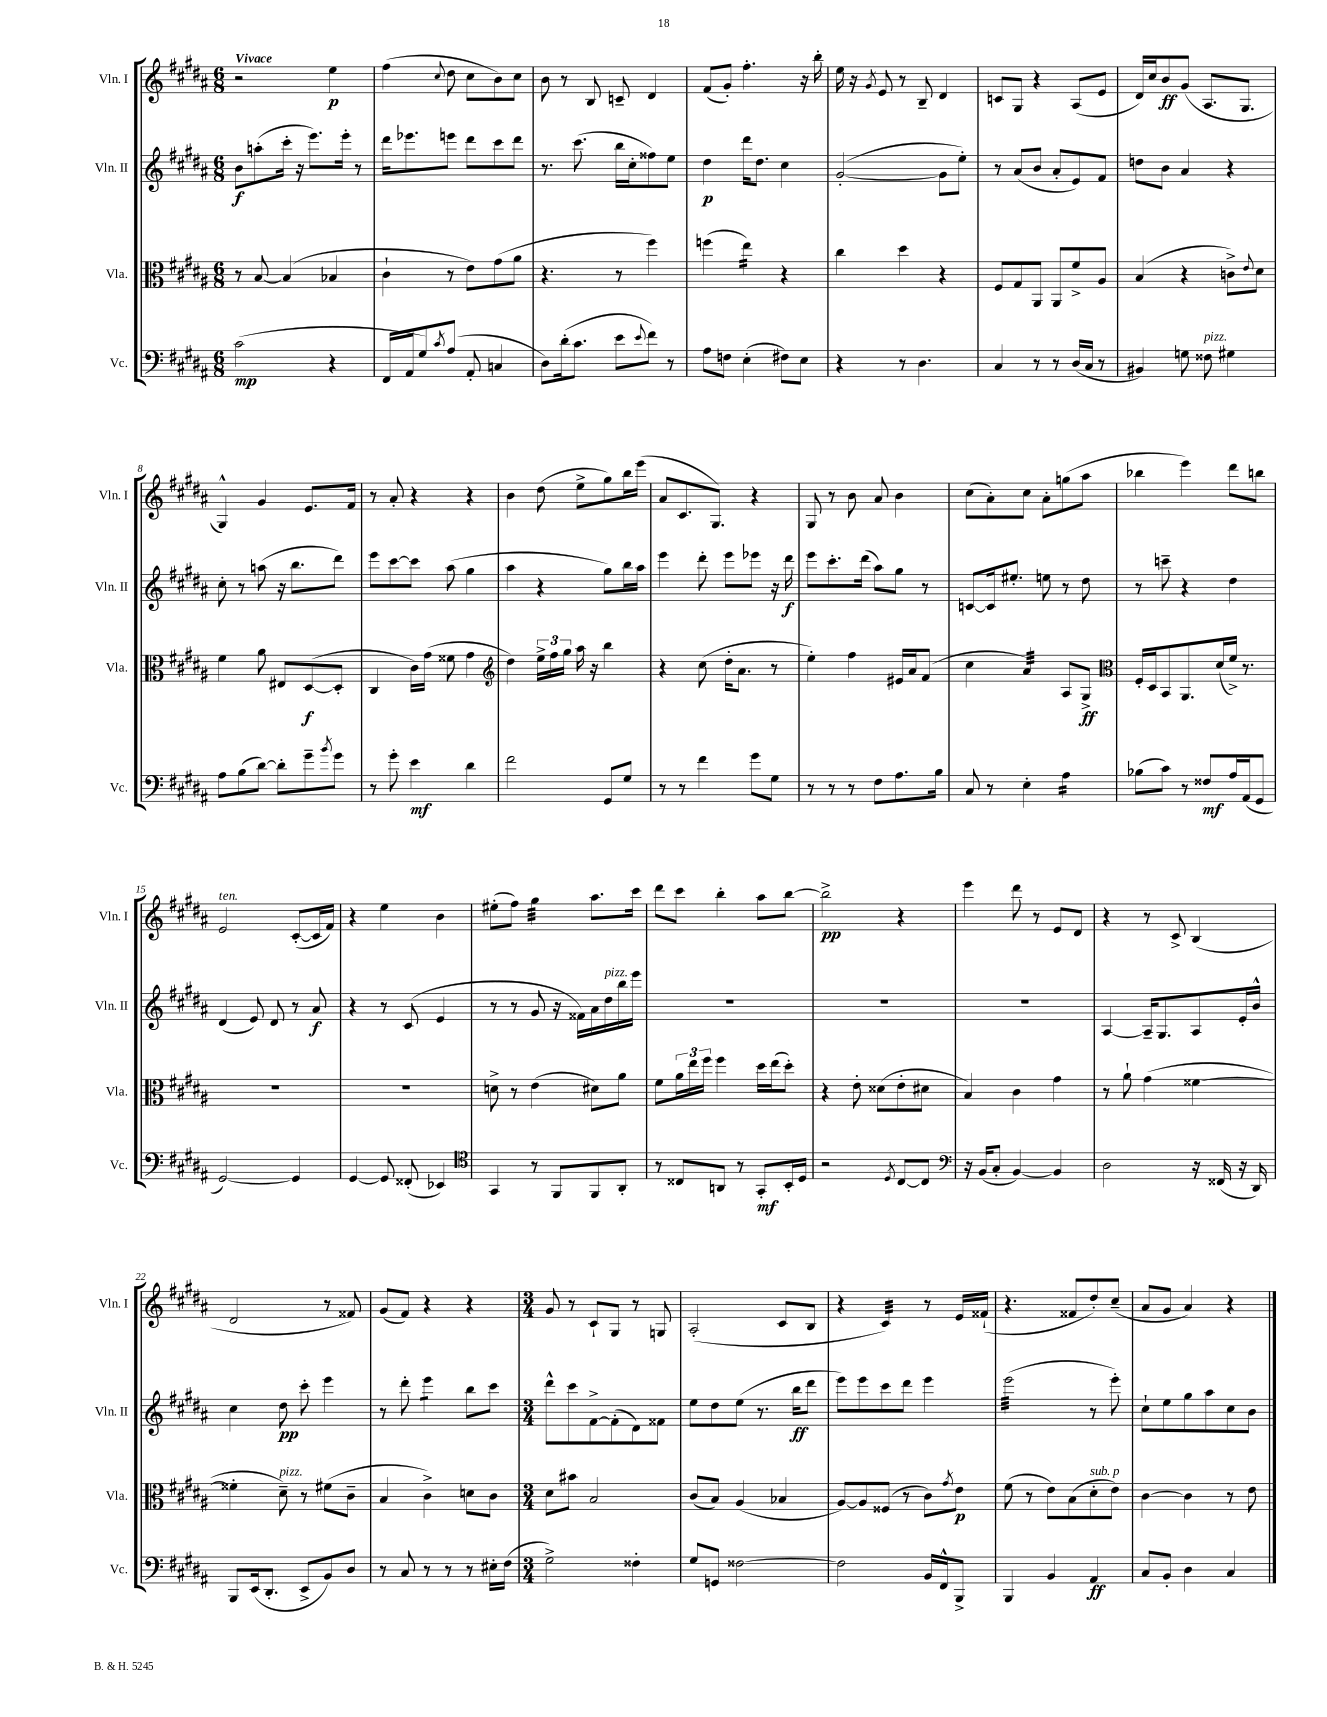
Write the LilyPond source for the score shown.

<<
\new StaffGroup <<
\new Staff = "s0" \with { instrumentName = "Vln. I" shortInstrumentName = "Vln. I" } {
    \clef treble \key b \major \numericTimeSignature \time 6/8 \tempo "Vivace"
    r2 e''4\p |
    fis''4( \appoggiatura { cis''8 } dis''8 cis''8 b'8) cis''8 |
    b'8 r8 b8 c'8-- dis'4 |
    fis'8( gis'8-.) fis''4.-. r16 b''16-. |
    e''16 r16 \acciaccatura { gis'8 } e'8 r8 b8-- dis'4 |
    c'8 gis8 r4 ais8( e'8 |
    dis'16) cis''16 b'8\ff gis'8( ais8. gis8. |
    gis4-^) gis'4 e'8. fis'16 |
    r8 ais'8-. r4 r4 |
    b'4 dis''8( e''8-> gis''8) b''16 e'''16( |
    ais'8 cis'8. gis8.) r4 |
    gis8 r8 b'8 ais'8 b'4 |
    cis''8( ais'8-.) cis''8 ais'8-. g''8( ais''8 |
    bes''4 e'''4) dis'''8 b''8 |
    e'2^\markup { \italic "ten." } cis'8~-.( cis'16 fis'16) |
    r4 e''4 b'4 |
    eis''8-.( fis''8) gis''4:32 ais''8. cis'''16 |
    dis'''8 cis'''8 b''4-. ais''8 b''8~ |
    b''2->\pp r4 |
    e'''4 dis'''8 r8 e'8 dis'8 |
    r4 r8 cis'8-> b4( |
    dis'2 r8 fisis'8) |
    gis'8( fis'8) r4 r4 |
    \numericTimeSignature \time 3/4 gis'8 r8 cis'8-! gis8 r8 g8 |
    ais2-.( cis'8 b8 |
    r4 cis'4:32) r8 e'16 fisis'16-!( |
    r4. fisis'8 dis''8-.) cis''8--( |
    ais'8 gis'8 ais'4) r4 \bar "|." |
}
\new Staff = "s1" \with { instrumentName = "Vln. II" shortInstrumentName = "Vln. II" } {
    \clef treble \key b \major \numericTimeSignature \time 6/8
    b'8\f a''8-.( cis'''16-. r16 e'''8.) e'''16-. r8 |
    dis'''16 ees'''8. e'''8 dis'''8 cis'''8 dis'''8 |
    r8. cis'''8.( b''16 cis''16-. fisis''8) e''8 |
    dis''4\p dis'''16 dis''8. cis''4 |
    gis'2~-.( gis'8 e''8-.) |
    r8 ais'8( b'8 ais'8-. e'8) fis'8 |
    d''8 b'8 ais'4 r4 |
    cis''8-. r8 a''8( r16 b''8. dis'''8) |
    e'''8 cis'''8~ cis'''8 ais''8( gis''4 |
    ais''4 r4 gis''8) b''16 ais''16 |
    e'''4 dis'''8-. e'''8 ees'''8 r16 dis'''16\f |
    e'''8 cis'''8.-. dis'''16( ais''8) gis''8 r8 |
    c'8~ c'16 eis''8.-. e''8 r8 dis''8 |
    r8 c'''8-- r4 dis''4 |
    dis'4( e'8) dis'8 r8 ais'8\f |
    r4 r8 cis'8( e'4 |
    r8 r8 gis'8 r16 fisis'16) ais'16 dis''16^\markup { \italic "pizz." } b''16 e'''16 |
    R2. |
    R2. |
    R2. |
    ais4~ ais16-- gis8. ais8 e'16-. b'16-^ |
    cis''4 dis''8\pp cis'''8-. e'''4 |
    r8 dis'''8-. e'''4:8 b''8 cis'''8 |
    \numericTimeSignature \time 3/4 dis'''8-^ cis'''8 fis'8~-> fis'8-.( dis'8) fisis'8 |
    e''8 dis''8 e''8( r8. b''16\ff dis'''8 |
    e'''8) e'''8 cis'''8 dis'''8 e'''4 |
    e'''2:32( r8 e'''8-.) |
    cis''8-! e''8 gis''8 ais''8 cis''8 b'8 \bar "|." |
}
\new Staff = "s2" \with { instrumentName = "Vla." shortInstrumentName = "Vla." } {
    \clef alto \key b \major \numericTimeSignature \time 6/8
    r8 b8~ b4( bes4 |
    cis'4-! r8 e'8) gis'8( ais'8 |
    r4. r8 fis''4) |
    f''4( e''4:16) r4 |
    cis''4 dis''4 r4 |
    fis8 gis8 ais,8 ais,8 fis'8-> ais8 |
    b4( r4 c'8->) \appoggiatura { e'8 } dis'8 |
    fis'4 ais'8 eis8 dis8~\f( dis8-. |
    cis4 cis'16) gis'16( fisis'8 gis'4 |
    \clef treble dis''4) \tuplet 3/2 { e''16-> fis''16 gis''16 } ais''16 r16 b''4 |
    r4 cis''8( dis''16-. ais'8. r8 |
    e''4-.) fis''4 eis'16 ais'16 fis'8( |
    cis''4 ais'4:32) ais8 gis8->\ff |
    \clef alto fis16-. dis16 b,8 ais,8. dis'16( fis'16->) r8. |
    R2. |
    R2. |
    d'8-> r8 e'4( dis'8) ais'8 |
    fis'8 \tuplet 3/2 { ais'16 e''16 fis''16 } fis''4 dis''16 e''16( dis''8-.) |
    r4 e'8-. disis'8( e'8-. dis'8 |
    b4) cis'4 gis'4 |
    r8 ais'8-! gis'4( fisis'4~ |
    fisis'4-. dis'8--^\markup { \italic "pizz." }) r8 fis'8( cis'8-- |
    b4 cis'4->) d'8 cis'8 |
    \numericTimeSignature \time 3/4 dis'8 bis'8 b2 |
    cis'8( b8) ais4( bes4 |
    ais8~) ais8 fisis8( r8 cis'8) \acciaccatura { gis'8 } e'8\p |
    fis'8( r8 e'8) b8( dis'8-.^\markup { \italic "sub. p" } e'8) |
    cis'4~ cis'4 r8 e'8 \bar "|." |
}
\new Staff = "s3" \with { instrumentName = "Vc." shortInstrumentName = "Vc." } {
    \clef bass \key b \major \numericTimeSignature \time 6/8
    cis'2\mp( r4 |
    fis,16 ais,16 gis8) \acciaccatura { cis'8 } ais8( ais,8-. c4 |
    dis8) dis'16-.( cis'8. e'8 \appoggiatura { e'8 } fis'8) r8 |
    ais8 f8 e4-.( fis8) e8 |
    r4 r8 dis4. |
    cis4 r8 r8 dis16( cis16 r8 |
    bis,4) g8 fisis8^\markup { \italic "pizz." } gis4 |
    ais8 b8( dis'8~) dis'8-. gis'8-- \acciaccatura { b'8 } gis'8 |
    r8 gis'8-. e'4\mf dis'4 |
    fis'2 gis,8 gis8 |
    r8 r8 fis'4 gis'8 gis8 |
    r8 r8 r8 fis8 ais8. b16 |
    cis8 r8 e4-. ais4:16 |
    bes8( cis'8) r8 fisis8\mf ais16 ais,16( gis,8 |
    gis,2~) gis,4 |
    gis,4~ gis,8 fisis,8-.( ees,4) |
    \clef tenor gis,4 r8 fis,8 fis,8 ais,8-. |
    r8 cisis8 a,8 r8 gis,8-.\mf b,16-. dis16 |
    r2 \acciaccatura { dis8 } cis8~ cis8 |
    \clef bass r16 b,16( cis8-. b,4~) b,4 |
    dis2 r16 fisis,16( r16 dis,16) |
    b,,8 e,16( dis,8.-. e,8-> b,8) dis8 |
    r8 cis8 r8 r8 r8 eis16-. fis16( |
    \numericTimeSignature \time 3/4 gis2->) fisis4-. |
    gis8 g,8 fisis2~ |
    fisis2 b,16 fis,16-^ b,,8-> |
    b,,4 b,4 ais,4\ff |
    cis8 b,8-. dis4 cis4 \bar "|." |
}
>>
>>
